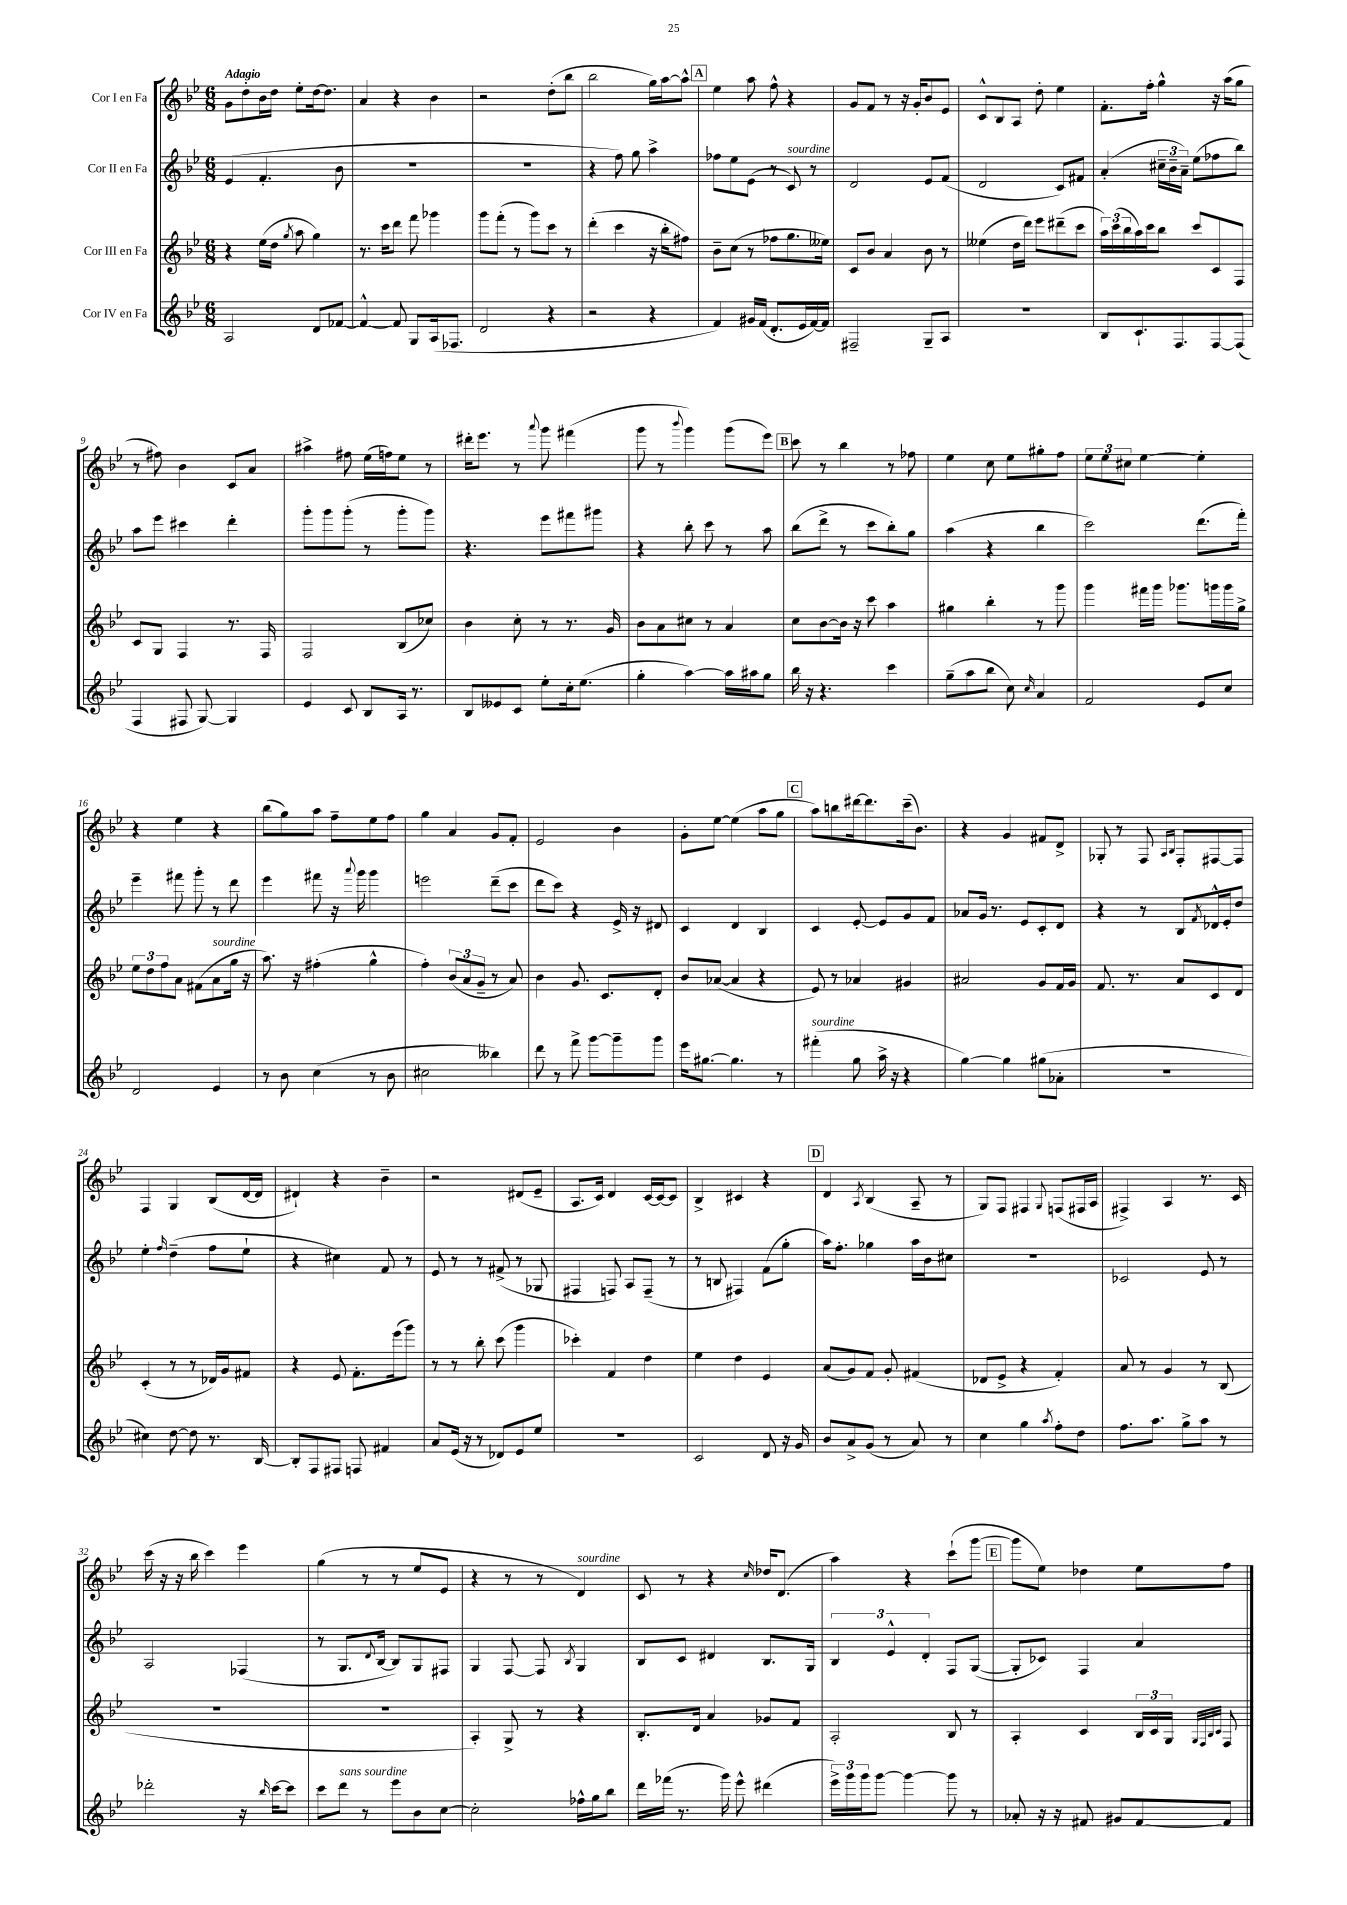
<<
\new StaffGroup <<
\new Staff = "s0" \with { instrumentName = "Cor I en Fa" } {
    \clef treble \key bes \major \numericTimeSignature \time 6/8 \tempo "Adagio"
    g'8 d''8-. bes'16 d''16 ees''8-. d''16~ d''8. |
    a'4 r4 bes'4 |
    r2 d''8-.( bes''8 |
    bes''2 g''16) a''16~ a''8-^ |
    \mark \markup { \box "A" } ees''4 a''8 f''8-^ r4 |
    g'8 f'8 r8 r16 g'16-. bes'8 ees'8 |
    c'8-^ bes8 a8 d''8-. ees''4 |
    f'8.-. f''16-. g''4-^ r16 a''16( g''8 |
    r8 fis''8) bes'4 c'8 a'8 |
    ais''4-> fis''8 ees''16( f''16) ees''8 r8 |
    dis'''16-. ees'''8. r8 \appoggiatura { a'''8 } g'''8 fis'''4( |
    g'''8 r8 \appoggiatura { bes'''8 } g'''4) g'''8( ees'''8) |
    \mark \markup { \box "B" } c'''8 r8 bes''4 r8 fes''8 |
    ees''4 c''8 ees''8 gis''8-. f''8 |
    \tuplet 3/2 { ees''8 ees''8 cis''8 } ees''4~ ees''4-. |
    r4 ees''4 r4 |
    bes''8( g''8) a''8 f''8-- ees''8 f''8 |
    g''4 a'4 g'8 f'8-. |
    ees'2 bes'4 |
    g'8-. ees''8~ ees''4( a''8 g''8 |
    \mark \markup { \box "C" } a''8) b''8 dis'''16~ dis'''8. c'''16--( bes'8.) |
    r4 g'4 fis'8 d'8-> |
    ges8-. r8 f8 \grace { a16 bes16 } f8-. fis8~ fis8 |
    f4 g4 bes8( d'16~ d'16 |
    dis'4-!) r4 bes'4-- |
    r2 dis'8( ees'8-- |
    a8. c'16) d'4 c'16~ c'16~ c'8 |
    bes4-> cis'4 r4 |
    \mark \markup { \box "D" } d'4 \acciaccatura { a8 } bes4( a8-- r8 |
    g8) f8 fis4 \appoggiatura { g8 } f8( fis16 a16 |
    fis4->) a4 r8. c'16 |
    c'''16( r16 r16 bes''16 c'''4) ees'''4 |
    g''4( r8 r8 ees''8 ees'8 |
    r4 r8 r8 d'4^\markup { \italic "sourdine" }) |
    c'8 r8 r4 \grace { c''16 } des''16 d'8.( |
    a''4) r4 c'''8-!( g'''8~ |
    \mark \markup { \box "E" } g'''8 ees''8) des''4 ees''8 f''8 \bar "|." |
}
\new Staff = "s1" \with { instrumentName = "Cor II en Fa" } {
    \clef treble \key bes \major \numericTimeSignature \time 6/8
    ees'4( f'4.-. bes'8 |
    R2. |
    R2. |
    r4 f''8) g''8 a''4-> |
    \mark \markup { \box "A" } fes''8 ees''8 ees'8( r8 c'8^\markup { \italic "sourdine" }) r8 |
    d'2 ees'8 f'8( |
    d'2 c'8) fis'8 |
    a'4-.( \tuplet 3/2 { cis''16-- bes'16-- a'16--) } ees''8( fes''8 bes''8) |
    a''8 ees'''8 cis'''4 d'''4-. |
    g'''8-. g'''8 g'''8-.( r8 g'''8-. g'''8) |
    r4. ees'''8 fis'''8 gis'''8 |
    r4 bes''8-. c'''8 r8 a''8 |
    \mark \markup { \box "B" } bes''8( d'''8-> r8 c'''8 bes''8-.) g''8 |
    a''4( r4 bes''4 |
    c'''2) d'''8.( f'''16-.) |
    ees'''4-- fis'''8 g'''8-. r8 d'''8 |
    ees'''4 fis'''8 r16 \appoggiatura { a'''8 } g'''16 g'''4 |
    e'''2 d'''8--( c'''8 |
    d'''8 c'''8) r4 ees'16-> r16 dis'8 |
    c'4 d'4 bes4 |
    \mark \markup { \box "C" } c'4 ees'8~-. ees'8 g'8 f'8 |
    aes'8 g'16 r8. ees'8 c'8-. d'8 |
    r4 r8 bes8 \acciaccatura { f'8 } des'16-^ ees'16-. d''8 |
    ees''4-. \grace { f''16 } d''4--( f''8 ees''8-! |
    r4 cis''4) f'8 r8 |
    ees'8 r8 r8 fis'8->( r8 ges8 |
    fis4 f8) a8 f8--( r8 |
    r8 b8 fis4) f'8( g''8-. |
    \mark \markup { \box "D" } a''16) f''8.-. ges''4 a''16 bes'16 cis''8 |
    R2. |
    ces'2 ees'8 r8 |
    a2 fes4( |
    r8 g8. \appoggiatura { d'8 } bes16~ bes8) g8 fis8 |
    g4 f8~ f8 \acciaccatura { bes8 } g4 |
    bes8 c'8 dis'4 bes8. g16 |
    \tuplet 3/2 { bes4 ees'4-^ d'4-. } f8 g8~( |
    \mark \markup { \box "E" } g8-. ces'8) f4 a'4 \bar "|." |
}
\new Staff = "s2" \with { instrumentName = "Cor III en Fa" } {
    \clef treble \key bes \major \numericTimeSignature \time 6/8
    r4 ees''16( d''16 \acciaccatura { g''8 } a''8 g''4) |
    r8. c'''16 d'''8 f'''8 ges'''4 |
    g'''8 f'''8-.( r8 g'''8) c'''8 r8 |
    d'''4-.( c'''4 r16 bes''16-. fis''8) |
    \mark \markup { \box "A" } bes'8-- c''8( r8 fes''8 g''8. eeses''16) |
    c'8 bes'8 a'4 bes'8 r8 |
    eeses''4( d''16 d'''16) ees'''8 dis'''8--( c'''8 |
    \tuplet 3/2 { a''16) c'''16( bes''16 } a''16) c'''16 bes''8 c'''8 c'8 f8 |
    c'8 g8 f4 r8. f16 |
    f2 bes8( ces''8) |
    bes'4 c''8-. r8 r8. g'16 |
    bes'8 a'8 cis''8 r8 a'4 |
    \mark \markup { \box "B" } c''8 bes'8~ bes'16 r16 c'''8 a''4 |
    gis''4 bes''4-. r8 g'''8 |
    g'''4 fis'''16 g'''16 ges'''8. g'''16 g'''16 g''16-> |
    \tuplet 3/2 { ees''8 d''8 f''8 } a'8 fis'8( a'8^\markup { \italic "sourdine" } g''16 r16 |
    a''8.) r16 fis''4-.( g''4-^ |
    f''4-.) \tuplet 3/2 { bes'8( a'8 g'8-- } r8 a'8) |
    bes'4 g'8. c'8. d'8-. |
    bes'8 aes'8~( aes'4 r4 |
    \mark \markup { \box "C" } ees'8) r8 aes'4 gis'4 |
    ais'2 g'8 f'16 g'16 |
    f'8. r8. a'8 c'8 d'8 |
    c'4-.( r8 r8 des'16) g'16 fis'8 |
    r4 ees'8 f'8.-. ees'''16( g'''8) |
    r8 r8 bes''8-. c'''8( g'''4 |
    ces'''4-.) f'4 d''4 |
    ees''4 d''4 ees'4 |
    \mark \markup { \box "D" } a'8( g'8) f'8 g'8-. fis'4( |
    des'8 ees'8-> r4 f'4-.) |
    a'8 r8 g'4 r8 bes8( |
    R2. |
    R2. |
    a4-.) g8-> r8 r4 |
    bes8.-. d'16 a'4 ges'8 f'8 |
    a2-. bes8 r8 |
    \mark \markup { \box "E" } a4-. c'4 \tuplet 3/2 { bes16 c'16 g16 } \grace { g32 f32 bes32 c'32 } f8 \bar "|." |
}
\new Staff = "s3" \with { instrumentName = "Cor IV en Fa" } {
    \clef treble \key bes \major \numericTimeSignature \time 6/8
    a2 d'8 fes'8~ |
    fes'4~-^ fes'8 g8 a16( fes8. |
    d'2 r4 |
    r2 r4 |
    \mark \markup { \box "A" } f'4) gis'16 f'16( d'8.-. ees'16 f'16~) f'16 |
    fis2-- g8-- a8 |
    R2. |
    bes8 c'8.-! f8. f8~ f8( |
    f4 fis8 g8~) g4 |
    ees'4 c'8 bes8 a16 r8. |
    bes8 eeses'8 c'8 ees''8-. c''16-. ees''8.( |
    g''4-. a''4~) a''16 ais''16 g''8 |
    \mark \markup { \box "B" } bes''16 r16 r4. c'''4 |
    g''8--( a''8 bes''8 c''8) \grace { c''16 } a'4 |
    f'2 ees'8 c''8 |
    d'2 ees'4 |
    r8 bes'8 c''4( r8 bes'8 |
    cis''2 beses''4) |
    d'''8 r8 f'''8-> g'''8~ g'''8-- g'''8 |
    ees'''16 gis''8.~ gis''4. r8 |
    \mark \markup { \box "C" } fis'''4-.^\markup { \italic "sourdine" }( g''8 a''16-> r16 r4 |
    g''4~) g''4 gis''8( aes'8-. |
    R2. |
    cis''4) d''8~ d''8 r8. bes16~ |
    bes8-. f8 fis8 f8 fis'4 |
    a'8 ees'16( r16 r8 des'8) ees'8 ees''8 |
    R2. |
    c'2 d'8 r16 g'16 |
    \mark \markup { \box "D" } bes'8 a'8-> g'8( r8 a'8) r8 |
    c''4 g''4 \acciaccatura { a''8 } f''8-. d''8 |
    f''8. a''8. g''8-> a''8 r8 |
    des'''2-. r16 \grace { bes''16 } c'''16~ c'''8 |
    c'''8 d'''8^\markup { \italic "sans sourdine" } r8 ees'''8 bes'8 c''8~ |
    c''2-. fes''16-^ g''16 bes''8 |
    d'''16 fes'''16( r8. g'''16) ees'''8-^ dis'''4( |
    \tuplet 3/2 { ees'''16->) g'''16 g'''16 } g'''8~ g'''4~ g'''8 r8 |
    \mark \markup { \box "E" } aes'8-. r16 r16 fis'8 gis'8 fis'8~ fis'8 \bar "|." |
}
>>
>>
